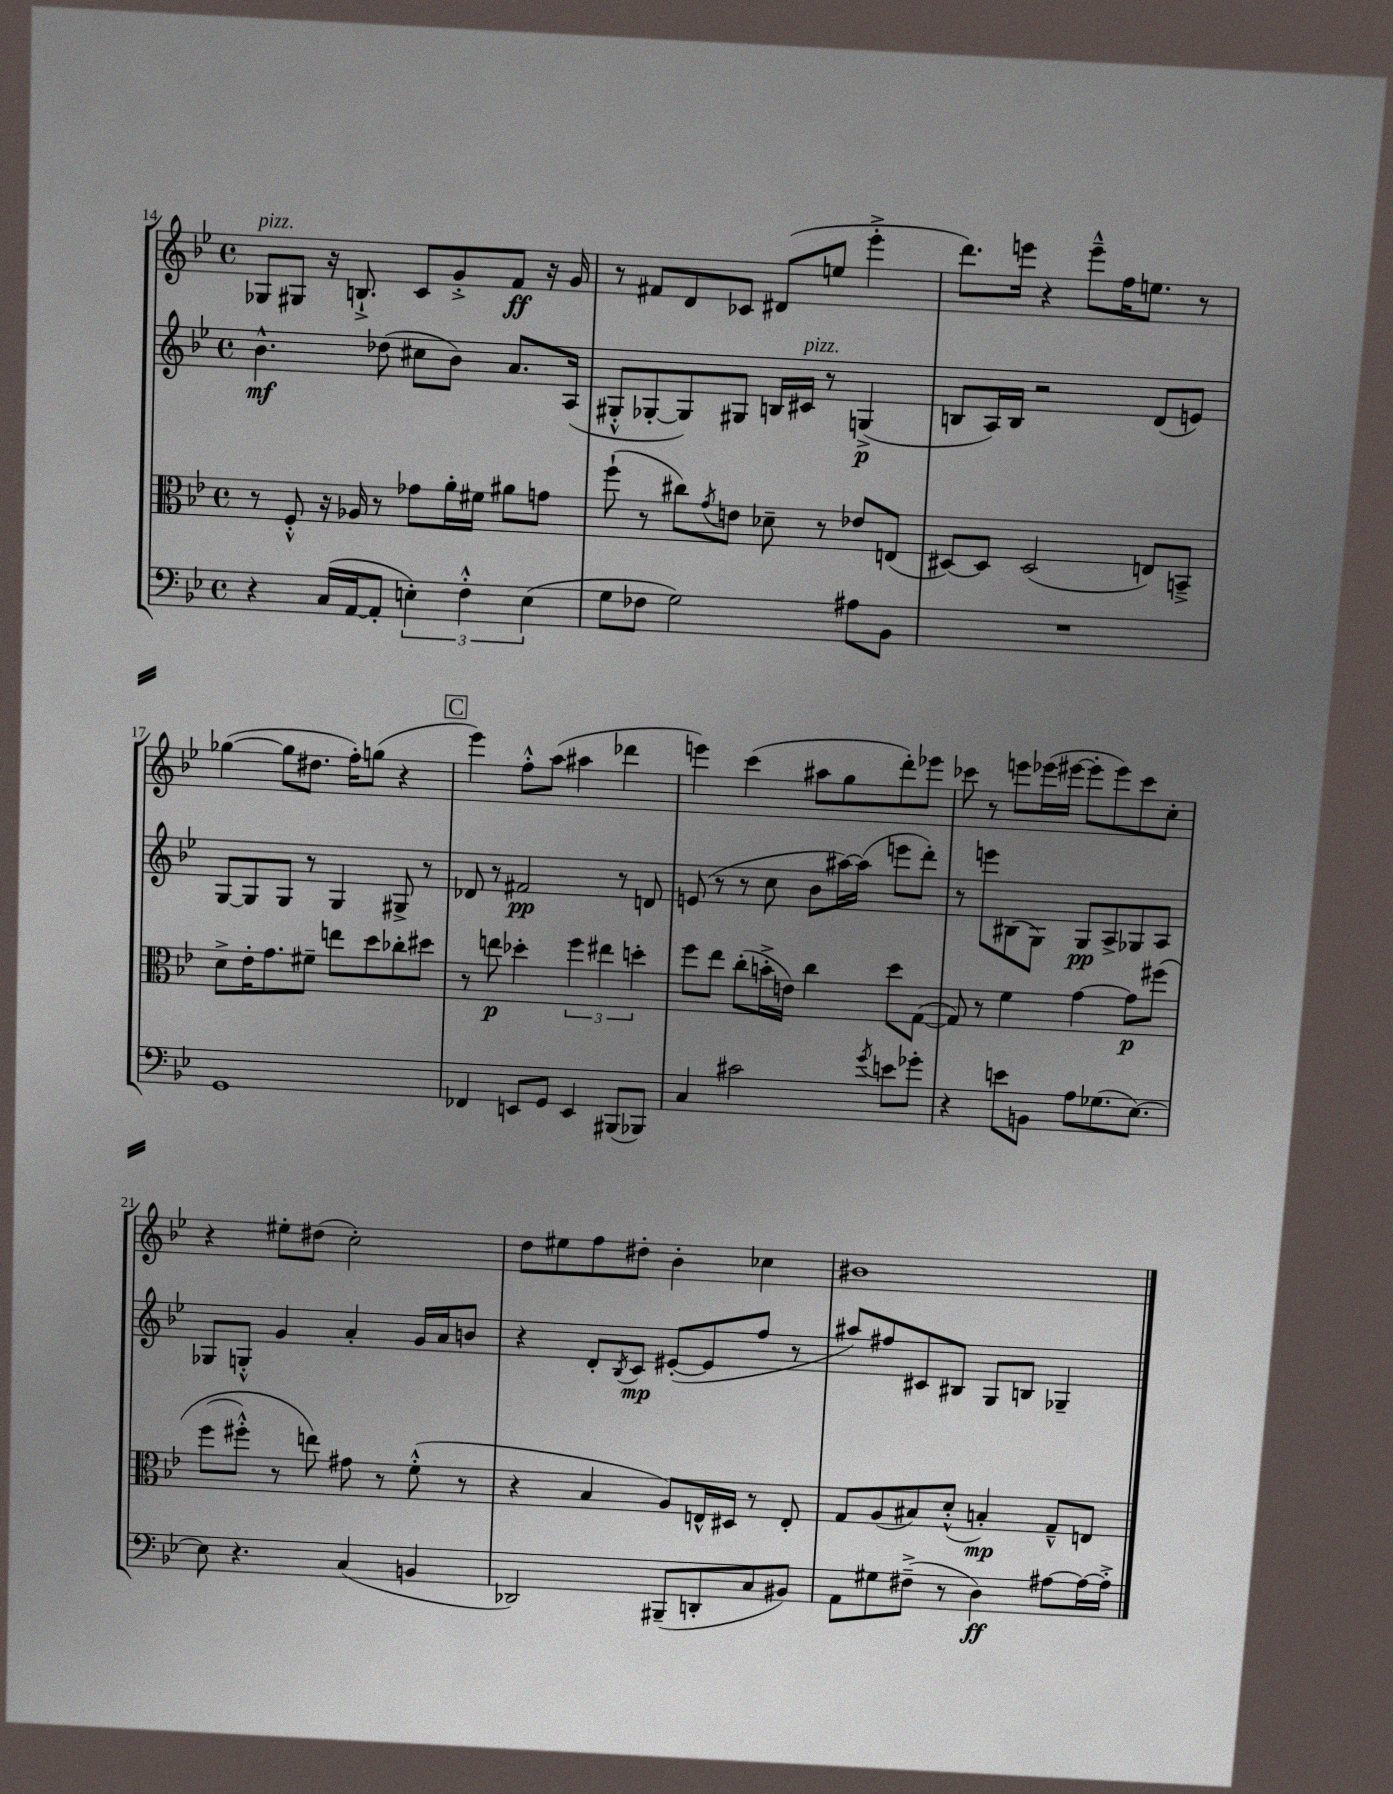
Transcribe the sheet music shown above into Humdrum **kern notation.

**kern	**kern	**kern	**kern
*staff4	*staff3	*staff2	*staff1
*clefF4	*clefC3	*clefG2	*clefG2
*k[b-e-]	*k[b-e-]	*k[b-e-]	*k[b-e-]
*M4/4	*M4/4	*M4/4	*M4/4
*met(c)	*met(c)	*met(c)	*met(c)
4r	8r	4.b-^^\	8G-/L
.	8F'^^/	.	8G#/J
(16C/LL	16r	.	16r
[16AA/J	16A-/	.	8.B`^/
8AA'/]J	8r	(8dd-\	.
6E'\)	8g-\L	8cc#\L	8c/L
.	16a'\L	8b-\J)	8g'^/
6F'^^\	.	.	.
.	16f#\JJ	.	.
.	8a#\L	8.a/L	8f/J
(6E\	.	.	.
.	8g\J	.	16r
.	.	(16A/Jk	16g/
=	=	=	=
8G\L	(8ff`\	8G#'^^/L	8r
8F-\J	8r	[8G-'/	8f#/L
2G\)	8cc#\L)	8G-/])	8d/
.	8qg/	.	.
.	8e\J	8G#/J	8c-/J
.	8d-~\	16B/LL	(8d#/L
.	.	16c#/JJ	.
.	8r	8r	8ee/J
8A#\L	8e-/L	(4G^/	4eee-'^\
8BB-\J	(8E/J	.	.
=	=	=	=
1r	[8D#/L)	8B/L	8.ddd\L)
.	8D#/]J	16A/L)	.
.	.	16B/JJ	16eee\Jk
.	(2D#/	2r	4r
.	.	.	8eee~^^\L
.	.	.	16ff\K
.	.	.	8.ee\J
.	8E/L)	(8d/L	.
.	8BB~^/J	8e/J)	8r
=	=	=	=
1GG	8d^\L	[8G/L	([4gg-\
.	16e-'\K	8G/]	.
.	8.g\	.	.
.	.	8G/J	8gg-\]L
.	8f#~\J	8r	8.dd#\J
.	8ee\L	4G/	.
.	.	.	16ff'\LK)
.	8dd\	.	(8gg\J
.	8cc-'\	8G#^/	4r
.	8dd#\J	8r	.
=	=	=	=
4FF-/	8r	8d-/	4eee-\)
.	8ee\	8r	.
8EE/L	4dd-'\	2f#/	8ff'^^\L
8GG/J	.	.	(8aa\J
4EE/	6ff\	.	4aa#\
.	6ee#\	.	.
(8BBB#/L	.	8r	4ddd-\
.	6dd'\	.	.
8BBB-/J)	.	8d/	.
=	=	=	=
4C/	8ff\L	(8e/	4eee\)
.	8ee-\J	8r	.
2c#\	(8cc'\L	8r	(4ccc\
.	16b'^\L	8cc\	.
.	16e\JJ)	.	.
.	4cc\	8b-\L	8aa#\L
.	.	[16aa#\L)	8gg\
.	.	(16aa#\]JJ	.
8qg/	.	.	.
8e\L	8dd\L	8eee\L	8ddd'\)
8g-'\J	([8G\J	8ddd'\J)	8eee-\J
=	=	=	=
4r	8G/])	8r	8ccc-\
.	8r	8eee\L	8r
8e\L	4f\	(8B#\	8eee\L
8BB\J	.	8G\J)	(16eee-\L
.	.	.	[16eee#\JJ
8A\L	[4g\	8G/L	8eee#'\]L
(8.G-\	.	8A^/	8eee#\)
.	8g\]L	8G-/	8ccc-\
[8.E-\J)	.	.	.
.	&(8ff#\J	8A/J	8cc'\J
=	=	=	=
8E-\]	(8ff\L	8G-/L	4r
4.r	8ff#'^^\J)	8G'^^/J	.
.	8r	4g/	8ee#'\L
.	8ee\&)	.	(8dd#\J
(4C/	8g#\	4a'/	2cc'\)
.	8r	.	.
4BB/	(8f'^^\	16g/LL	.
.	.	16a/J	.
.	8r	8b/J	.
=	=	=	=
2DD-/)	4r	4r	8dd\L
.	.	.	8ee#\
.	4B-/	8d'/L	8ff\
.	.	8qB-/	.
.	.	8c/J	8dd#'\J
(8BBB#~/L	8A/L)	([8e#'/L	4b-'\
8DD'/	16E^^/L	8e#/]	.
.	16D#/JJ	.	.
8C/	8r	8ff/J	4cc-\
8BB#/J)	8E'/	8r	.
=	=	=	=
8AA\L	8G/L	8aa#/L)	1b#
8G#\	(8A/	8ff#/	.
(8F#~^\J	8B#/)	8c#/	.
8r	(8d'^^/J	8B#/J	.
4D\)	4B'/)	8G/L	.
.	.	8B/J	.
[8A#\L	8G~^^/L	4G-~/	.
16A#\_L	8E/J	.	.
16A#'^\]JJ	.	.	.
==	==	==	==
*-	*-	*-	*-
